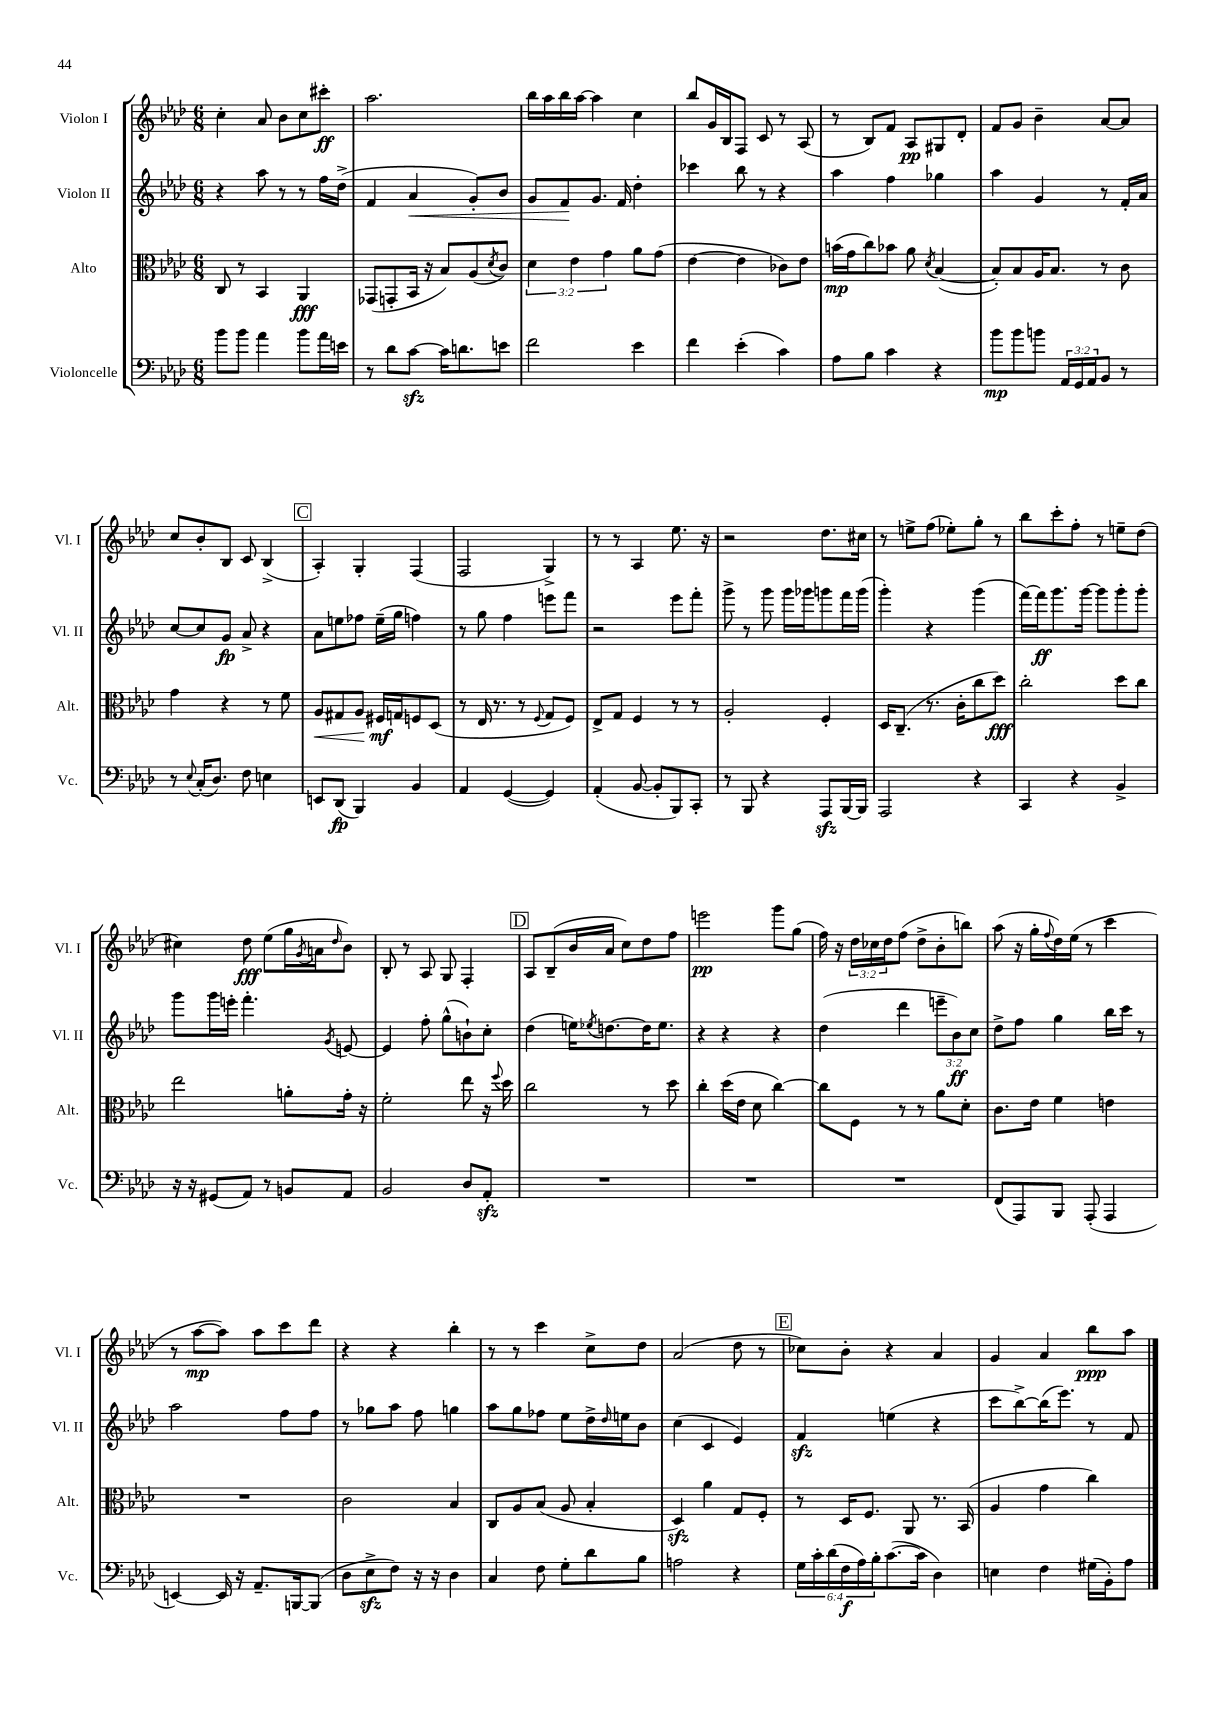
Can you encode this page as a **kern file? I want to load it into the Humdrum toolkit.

**kern	**dynam	**kern	**dynam	**kern	**dynam	**kern	**dynam
*part4	*part4	*part3	*part3	*part2	*part2	*part1	*part1
*staff4	*staff4	*staff3	*staff3	*staff2	*staff2	*staff1	*staff1
*I"Violoncelle	*	*I"Alto	*	*I"Violon II	*	*I"Violon I	*
*I'Vc.	*	*I'Alt.	*	*I'Vl. II	*	*I'Vl. I	*
*clefF4	*	*clefC3	*	*clefG2	*	*clefG2	*
*k[b-e-a-d-]	*	*k[b-e-a-d-]	*	*k[b-e-a-d-]	*	*k[b-e-a-d-]	*
*M6/8	*	*M6/8	*	*M6/8	*	*M6/8	*
=14	=14	=14	=14	=14	=14	=14	=14
8b-\L	.	8C/	.	4r	.	4cc'\	.
8b-\J	.	8r	.	.	.	.	.
4a-\	.	4BB-/	.	8aa-\	.	8a-/	.
.	.	.	.	8r	.	8b-\L	.
8b-\L	.	4AA-/	fff	8r	.	8cc\	.
16a-\L	.	.	.	16ff\LL	.	8ccc#X'\J	ff
16en\JJ	.	.	.	(16dd-^\JJ	.	.	.
=15	=15	=15	=15	=15	=15	=15	=15
8r	.	(8GG-X/L	.	4f/	.	2.aa-\	.
8d-\L	.	8GGn'/	.	.	.	.	.
!	!	!	!	!	!LO:HP:b	!	!
[8czz\J	.	16BB-/Jk	.	4a-/	<	.	.
.	.	16r	.	.	.	.	.
16c\KL]	.	8B-/L)	.	.	.	.	.
8.dn\	.	.	.	.	.	.	.
.	.	(8A-/	.	8g'/L)	.	.	.
.	.	8qd-/	.	.	.	.	.
8en\J	.	8c/J)	.	8b-/J	.	.	.
=16	=16	=16	=16	=16	=16	=16	=16
2f\	.	6d-\	.	8g/L	.	16bb-\LL	.
.	.	.	.	.	.	16aa-\	.
.	.	.	.	8f/	.	16bb-\	.
.	.	6e-\	.	.	.	.	.
.	.	.	.	.	.	[16aa-\JJ	.
.	.	.	.	8.g/J	[	4aa-\]	.
.	.	6g\	.	.	.	.	.
.	.	.	.	16f/	.	.	.
4e-\	.	8a-\L	.	4dd-'\	.	4cc\	.
.	.	(8g\J	.	.	.	.	.
=17	=17	=17	=17	=17	=17	=17	=17
4f\	.	[4e-\	.	4ccc-X\	.	8bb-/L	.
.	.	.	.	.	.	16g/L	.
.	.	.	.	.	.	16B-/J	.
(4e-'\	.	4e-\]	.	8bb-\	.	8F/J	.
.	.	.	.	8r	.	8c/	.
4c\)	.	8c-X\L)	.	4r	.	8r	.
.	.	8e-\J	.	.	.	(8A-/	.
=18	=18	=18	=18	=18	=18	=18	=18
8A-\L	.	(16bn\LL	mp	4aa-\	.	8r	.
.	.	16g\J	.	.	.	.	.
8B-\J	.	8cc\)	.	.	.	8B-/L)	.
4c\	.	8b-X\J	.	4ff\	.	8f/J	.
.	.	8a-\	.	.	.	8A-/L	pp
.	.	8qd-/	.	.	.	.	.
4r	.	([4B-/	.	4gg-X\	.	8G#X/	.
.	.	.	.	.	.	8d-'/J	.
=19	=19	=19	=19	=19	=19	=19	=19
8b-\L	mp	8B-'/L])	.	4aa-\	.	8f/L	.
8b-\	.	8B-/	.	.	.	8g/J	.
8bn\J	.	16A-/K	.	4g/	.	4b-~\	.
.	.	8.B-/J	.	.	.	.	.
24AA-/LL	.	.	.	.	.	.	.
24GG/	.	.	.	.	.	.	.
24AA-/J	.	.	.	.	.	.	.
8BB-/J	.	8r	.	8r	.	[8a-/L	.
8r	.	8c\	.	16f'/LL	.	8a-/J]	.
.	.	.	.	16a-/JJ	.	.	.
!!LO:LB:g=z
=20	=20	=20	=20	=20	=20	=20	=20
8r	.	4g\	.	[8cc/L	.	8cc/L	.
8qqE-/	.	.	.	.	.	.	.
(16C'/KL	.	.	.	8cc/]	.	8b-'/	.
8.D-/J)	.	.	.	.	.	.	.
.	.	4r	.	8g/J	fp	8B-/J	.
8F\	.	.	.	8a-^/	.	8c/	.
4En\	.	8r	.	4r	.	(4B-^/	.
.	.	8f\	.	.	.	.	.
!!LO:REH:place=s1:t=C
=21	=21	=21	=21	=21	=21	=21	=21
!	!	!	!LO:HP:b	!	!	!	!
8EEn/L	.	8A-/L	<	8a-\L	.	4A-'/)	.
(8DD-/J	fp	8G#X/	.	8een\	.	.	.
4BBB-/)	.	8A-/J	.	8ff-X\J	.	4G'/	.
.	.	16F#X/LL	mf	(16ee~\LL	.	.	.
.	.	16Gn/J	[	16gg\JJ	.	.	.
4BB-/	.	8Fn/	.	4ffn\)	.	(4F/	.
.	.	(8D-/J	.	.	.	.	.
=22	=22	=22	=22	=22	=22	=22	=22
4AA-/	.	8r	.	8r	.	2F/	.
.	.	16E-/	.	8gg\	.	.	.
.	.	8.r	.	.	.	.	.
([4GG/	.	.	.	4ff\	.	.	.
.	.	8r	.	.	.	.	.
.	.	8qqF/	.	.	.	.	.
4GG/])	.	8G/L	.	8eeen\L	.	4G^/)	.
.	.	8F/J)	.	8fff\J	.	.	.
=23	=23	=23	=23	=23	=23	=23	=23
(4AA-'/	.	8E-^/L	.	2r	.	8r	.
.	.	8G/J	.	.	.	8r	.
[8BB-/	.	4F/	.	.	.	4A-/	.
8BB-'/L]	.	.	.	.	.	.	.
8BBB-/)	.	8r	.	8eee-\L	.	8.ee-\	.
8CC'/J	.	8r	.	8fff'\J	.	.	.
.	.	.	.	.	.	16r	.
=24	=24	=24	=24	=24	=24	=24	=24
8r	.	2A-'/	.	8ggg^\	.	2r	.
8BBB-/	.	.	.	8r	.	.	.
4r	.	.	.	8ggg\	.	.	.
.	.	.	.	16ggg\LL	.	.	.
.	.	.	.	16ggg-X\J	.	.	.
8AAA-zz/L	.	4F'/	.	8gggn\	.	8.dd-\L	.
[16BBB-/L	.	.	.	16fff\L	.	.	.
16BBB-/JJ]	.	.	.	(16ggg\JJ	.	16cc#X\Jk	.
=25	=25	=25	=25	=25	=25	=25	=25
2AAA-/	.	16D-/KL	.	4ggg'\)	.	8r	.
.	.	(8.C~/J	.	.	.	.	.
.	.	.	.	.	.	8een^\L	.
.	.	8.r	.	4r	.	(8ff\J	.
.	.	.	.	.	.	8ee-X'\L)	.
.	.	16c'\KL	.	.	.	.	.
4r	.	8cc\	.	(4ggg\	.	8gg'\J	.
.	.	8dd-\J)	fff	.	.	8r	.
=26	=26	=26	=26	=26	=26	=26	=26
4CC/	.	2cc'\	.	[16fff\LL)	.	8bb-\L	.
.	.	.	.	16fff\J]	ff	.	.
.	.	.	.	8.ggg\	.	8ccc'\	.
4r	.	.	.	.	.	8ff'\J	.
.	.	.	.	[16ggg\Jk	.	.	.
.	.	.	.	8ggg\L]	.	8r	.
4BB-^/	.	8dd-\L	.	8ggg'\	.	8een~\L	.
.	.	8cc\J	.	8ggg'\J	.	(8dd-\J	.
!!LO:LB:g=z
=27	=27	=27	=27	=27	=27	=27	=27
16r	.	2ee-\	.	8ggg\L	.	4cc#X\)	.
16r	.	.	.	.	.	.	.
(8GG#X/L	.	.	.	16ggg\L	.	.	.
.	.	.	.	16eeen'\JJ	.	.	.
8AA-/J)	.	.	.	4.fff'\	.	8dd-\	fff
8r	.	.	.	.	.	(8ee-\L	.
8BBn/L	.	8an'\L	.	.	.	16gg\L	.
.	.	.	.	.	.	8qg/	.
.	.	.	.	.	.	16an\J	.
.	.	.	.	8qg/	.	16qqdd-/	.
8AA-/J	.	16g'\Jk	.	[8en/	.	8b-\J)	.
.	.	16r	.	.	.	.	.
=28	=28	=28	=28	=28	=28	=28	=28
2BB-/	.	2f'\	.	4e/]	.	8B-'/	.
.	.	.	.	.	.	8r	.
.	.	.	.	8ff'\	.	8A-/	.
.	.	.	.	(8gg^^\L	.	8G/	.
8D-/L	.	8ee-\	.	8bn`\)	.	4F'/	.
8AA-zz'/J	.	16r	.	8cc'\J	.	.	.
.	.	8qqff/	.	.	.	.	.
.	.	16dd-\	.	.	.	.	.
!!LO:REH:place=s1:t=D
=29	=29	=29	=29	=29	=29	=29	=29
2.r	.	2cc\	.	(4dd-\	.	8A-/L	.
.	.	.	.	.	.	(8B-~/	.
.	.	.	.	16een\KL)	.	16b-/L	.
.	.	.	.	8qee-X/	.	.	.
.	.	.	.	[8.ddn\	.	16a-/JJ	.
.	.	.	.	.	.	8cc\L)	.
.	.	8r	.	16dd\K]	.	8dd-\	.
.	.	.	.	8.ee-\J	.	.	.
.	.	8dd-\	.	.	.	8ff\J	.
=30	=30	=30	=30	=30	=30	=30	=30
2.r	.	4cc'\	.	4r	.	2eeen\	pp
.	.	(16dd-\LL	.	4r	.	.	.
.	.	16e-\JJ	.	.	.	.	.
.	.	8d-\	.	.	.	.	.
.	.	[4cc\)	.	4r	.	8ggg\L	.
.	.	.	.	.	.	(8gg\J	.
=31	=31	=31	=31	=31	=31	=31	=31
2.r	.	8cc\L]	.	(4dd-\	.	16ff\)	.
.	.	.	.	.	.	16r	.
.	.	8F\J	.	.	.	24dd-\LL	.
.	.	.	.	.	.	24cc-X\	.
.	.	.	.	.	.	24dd-\J	.
.	.	8r	.	4ddd-\	.	(8ff\J	.
.	.	8r	.	.	.	8dd-^\L	.
.	.	8a-\L	.	12eeen~\L	.	8b-'\	.
.	.	.	.	12b-\)	ff	.	.
.	.	8d-'\J	.	.	.	8bbn\J)	.
.	.	.	.	12cc\J	.	.	.
=32	=32	=32	=32	=32	=32	=32	=32
(8FF/L	.	8.c\L	.	8dd-^\L	.	(8aa-\	.
8AAA-/)	.	.	.	8ff\J	.	16r	.
.	.	16e-\Jk	.	.	.	16gg'\LL	.
.	.	.	.	.	.	8qqff/	.
8BBB-/J	.	4f\	.	4gg\	.	16dd-\)	.
.	.	.	.	.	.	(16ee-\JJ	.
(8AAA-'/	.	.	.	.	.	8r	.
4AAA-/	.	4en\	.	16bb-\LL	.	4ccc\	.
.	.	.	.	16ccc\JJ	.	.	.
.	.	.	.	8r	.	.	.
!!LO:LB:g=z
=33	=33	=33	=33	=33	=33	=33	=33
[4EEn/)	.	2.r	.	2aa-\	.	8r	.
.	.	.	.	.	.	[8aa-\L	mp
16EE/]	.	.	.	.	.	8aa-\J])	.
16r	.	.	.	.	.	.	.
8.AA-~/L	.	.	.	.	.	8aa-\L	.
.	.	.	.	8ff\L	.	8ccc\	.
[16BBBn/k	.	.	.	.	.	.	.
(8BBB/J]	.	.	.	8ff\J	.	8ddd-\J	.
=34	=34	=34	=34	=34	=34	=34	=34
8D-\L	.	2c\	.	8r	.	4r	.
8E-zz^\	.	.	.	8gg-X\L	.	.	.
8F\J)	.	.	.	8aa-\J	.	4r	.
16r	.	.	.	8ff\	.	.	.
16r	.	.	.	.	.	.	.
4D-\	.	4B-/	.	4ggn\	.	4bb-'\	.
=35	=35	=35	=35	=35	=35	=35	=35
4C/	.	8C/L	.	8aa-\L	.	8r	.
.	.	8A-/	.	8gg\	.	8r	.
8F\	.	(8B-/J	.	8ff-X\J	.	4ccc\	.
8G'\L	.	8A-/	.	8ee-\L	.	.	.
8d-\	.	4B-'/	.	16dd-^\L	.	8cc^\L	.
.	.	.	.	16qqdd-/	.	.	.
.	.	.	.	16een\J	.	.	.
8B-\J	.	.	.	8b-\J	.	8dd-\J	.
=36	=36	=36	=36	=36	=36	=36	=36
2An\	.	4D-zz/)	.	(4cc\	.	(2a-/	.
.	.	4a-\	.	4c/	.	.	.
4r	.	8G/L	.	4e-/)	.	8dd-\	.
.	.	8F'/J	.	.	.	8r	.
!!LO:REH:place=s1:t=E
=37	=37	=37	=37	=37	=37	=37	=37
24G\LL	.	8r	.	4fzz/	.	8cc-X\L)	.
24c'\	.	.	.	.	.	.	.
(24d-\	.	.	.	.	.	.	.
24F\	f	16D-/KL	.	.	.	8b-'\J	.
24A-\)	.	.	.	.	.	.	.
.	.	8.F/J	.	.	.	.	.
24B-'\J	.	.	.	.	.	.	.
([8.c\	.	.	.	(4een\	.	4r	.
.	.	8AA-/	.	.	.	.	.
16c\Jk]	.	.	.	.	.	.	.
4D-\)	.	8.r	.	4r	.	4a-/	.
.	.	(16BB-/	.	.	.	.	.
=38	=38	=38	=38	=38	=38	=38	=38
4En\	.	4A-/	.	8ccc\L	.	4g/	.
.	.	.	.	[8bb-^\)	.	.	.
4F\	.	4g\	.	(16bb-\K]	.	4a-/	.
.	.	.	.	8.eee-\J)	.	.	.
(16G#X\LL	.	4cc\)	.	8r	.	8bb-\L	ppp
16BB-'\J)	.	.	.	.	.	.	.
8A-\J	.	.	.	8f/	.	8aa-\J	.
==	==	==	==	==	==	==	==
*-	*-	*-	*-	*-	*-	*-	*-
